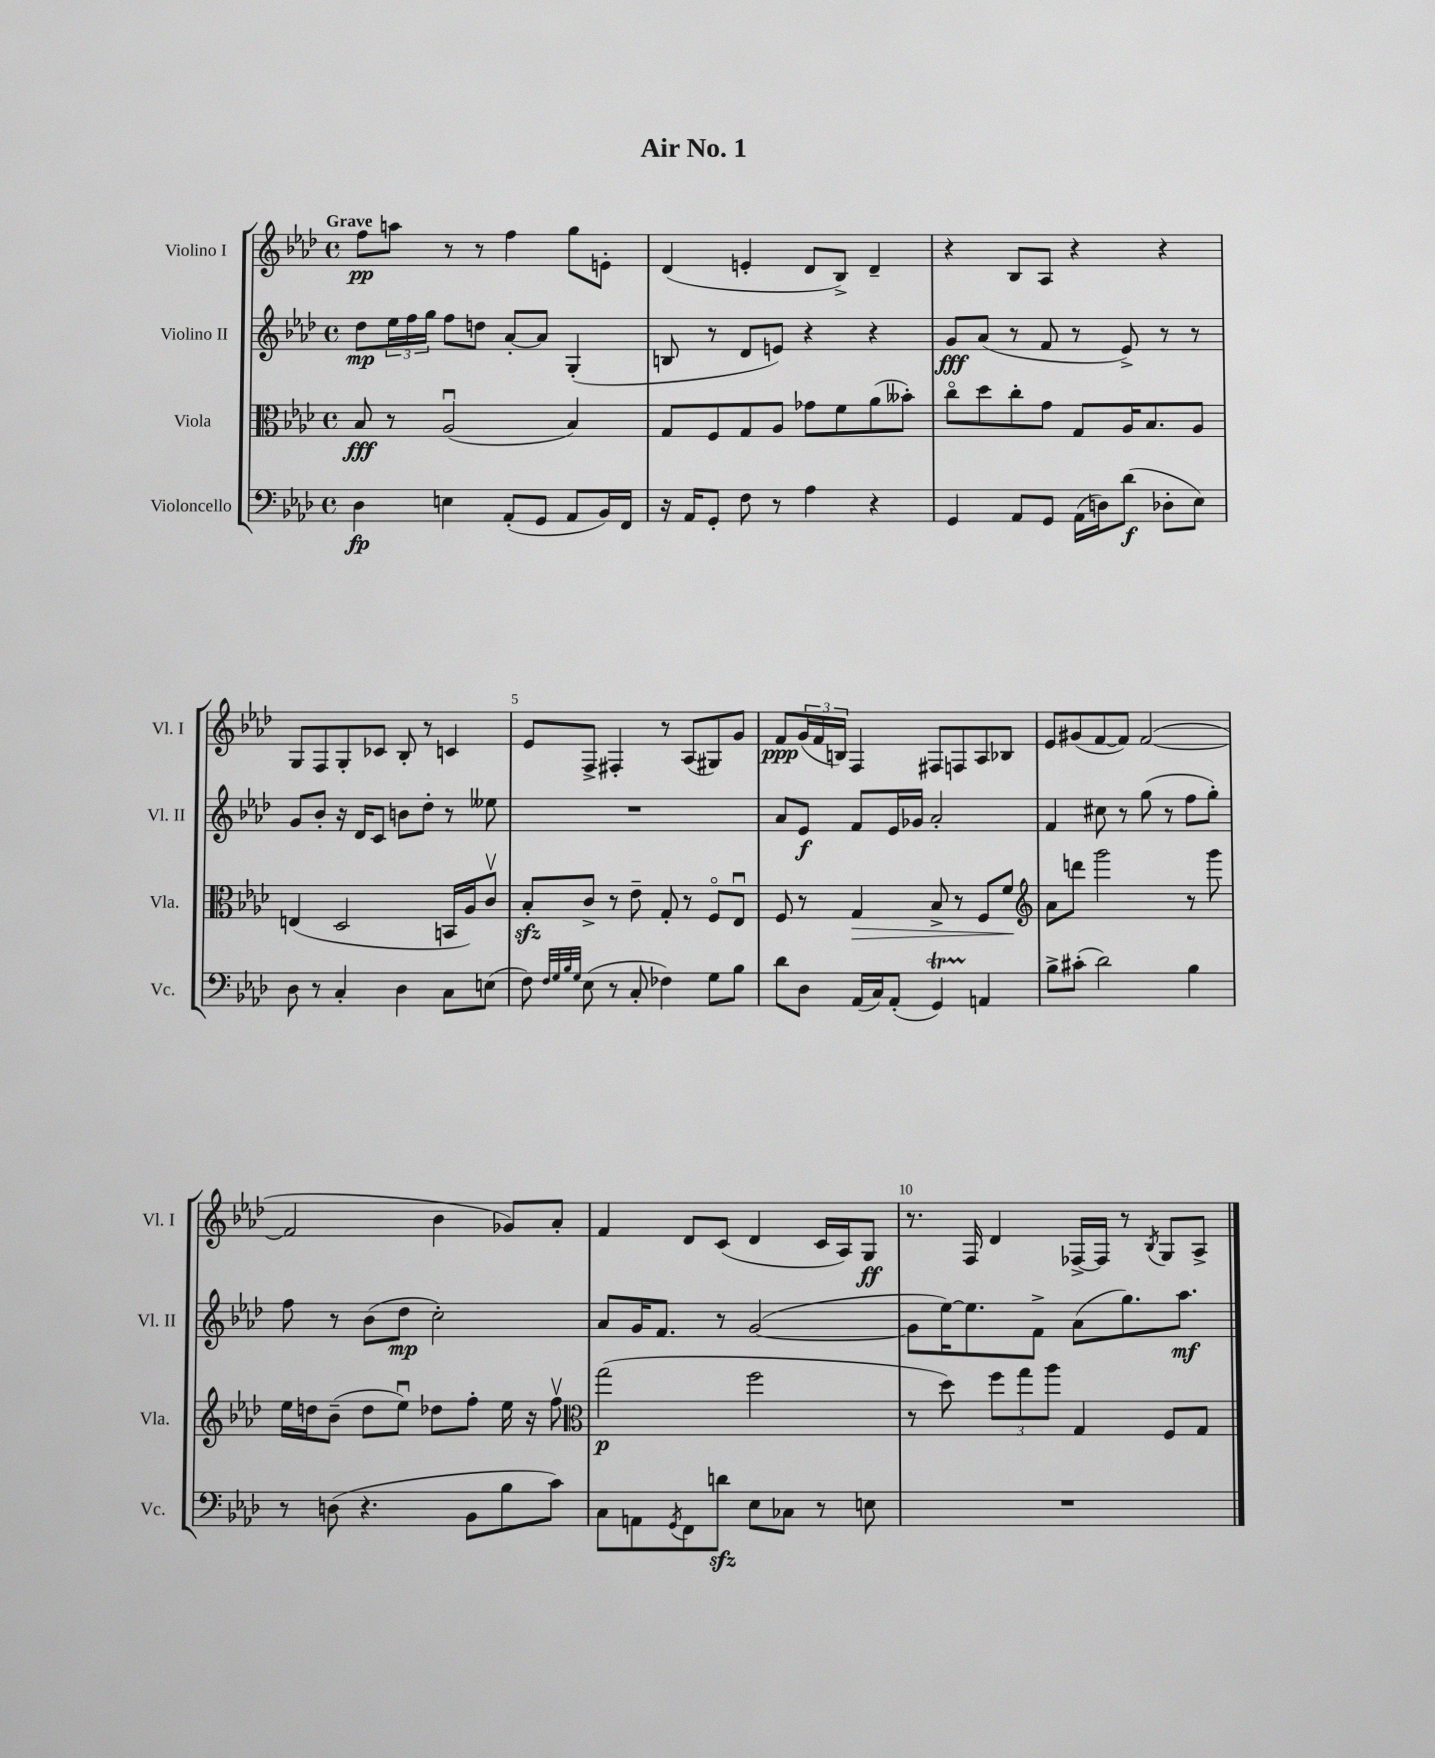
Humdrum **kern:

**kern	**dynam	**kern	**dynam	**kern	**dynam	**kern	**dynam
*part4	*part4	*part3	*part3	*part2	*part2	*part1	*part1
*staff4	*staff4	*staff3	*staff3	*staff2	*staff2	*staff1	*staff1
*I"Violoncello	*	*I"Viola	*	*I"Violino II	*	*I"Violino I	*
*I'Vc.	*	*I'Vla.	*	*I'Vl. II	*	*I'Vl. I	*
*clefF4	*	*clefC3	*	*clefG2	*	*clefG2	*
*k[b-e-a-d-]	*	*k[b-e-a-d-]	*	*k[b-e-a-d-]	*	*k[b-e-a-d-]	*
*M4/4	*	*M4/4	*	*M4/4	*	*M4/4	*
*met(c)	*	*met(c)	*	*met(c)	*	*met(c)	*
=1	=1	=1	=1	=1	=1	=1	=1
!	!	!	!	!	!	!LO:TX:a:B:t=Grave	!
4D-\	fp	8B-/	fff	8dd-\L	mp	8ff\L	pp
.	.	8r	.	24ee-\L	.	8aan\J	.
.	.	.	.	24ff\	.	.	.
.	.	.	.	24gg\JJ	.	.	.
4En\	.	(2A-u/	.	8ff\L	.	8r	.
.	.	.	.	8ddn\J	.	8r	.
(8AA-'/L	.	.	.	[8a-'/L	.	4ff\	.
8GG/J	.	.	.	8a-/J]	.	.	.
8AA-/L	.	4B-/)	.	(4G'/	.	8gg\L	.
16BB-/L)	.	.	.	.	.	8en'\J	.
16FF/JJ	.	.	.	.	.	.	.
=2	=2	=2	=2	=2	=2	=2	=2
16r	.	8G/L	.	8Bn/	.	(4d-/	.
16AA-/KL	.	.	.	.	.	.	.
8GG'/J	.	8F/	.	8r	.	.	.
8F\	.	8G/	.	8d-/L	.	4en'/	.
8r	.	8A-/J	.	8en/J)	.	.	.
4A-\	.	8g-X\L	.	4r	.	8d-/L	.
.	.	8f\	.	.	.	8B-^/J)	.
4r	.	(8a-\	.	4r	.	4d-~/	.
.	.	8b--X'\J)	.	.	.	.	.
=3	=3	=3	=3	=3	=3	=3	=3
4GG/	.	8cc\L	.	8g/L	fff	4r	.
.	.	8dd-\	.	(8a-/J	.	.	.
8AA-/L	.	8cc'\	.	8r	.	8B-/L	.
8GG/J	.	8g\J	.	8f/	.	8A-/J	.
(16AA-\LL	.	8G/L	.	8r	.	4r	.
16Dn\J)	.	.	.	.	.	.	.
(8d-\J	f	16A-/K	.	8e-^/)	.	.	.
.	.	8.B-/	.	.	.	.	.
8D-X'\L	.	.	.	8r	.	4r	.
8E-\J)	.	8A-/J	.	8r	.	.	.
!!LO:LB:g=z
=4	=4	=4	=4	=4	=4	=4	=4
8D-\	.	(4En/	.	8g/L	.	8G/L	.
8r	.	.	.	8b-'/J	.	8F/	.
4C'/	.	2D-/	.	16r	.	8G'/	.
.	.	.	.	16d-/KL	.	.	.
.	.	.	.	8c/J	.	8c-X/J	.
4D-\	.	.	.	8bn\L	.	8B-'/	.
.	.	.	.	8dd-'\J	.	8r	.
8C\L	.	16BBn/LL	.	8r	.	4cn/	.
.	.	16A-/J)	.	.	.	.	.
(8En\J	.	8cv/J	.	8ee--X\	.	.	.
=5	=5	=5	=5	=5	=5	=5	=5
8F\)	.	8B-zz'/L	.	1r	.	8e-/L	.
32qqF/LLL	.	.	.	.	.	.	.
32qqG/	.	.	.	.	.	.	.
32qqB-/	.	.	.	.	.	.	.
32qqG/JJJ	.	.	.	.	.	.	.
(8E-\	.	8c^/J	.	.	.	8F^/J	.
8r	.	8r	.	.	.	4F#X'/	.
8C'/	.	8e-~\	.	.	.	.	.
4F-X\)	.	8G'/	.	.	.	8r	.
.	.	8r	.	.	.	(8A-/L	.
8G\L	.	8F/L	.	.	.	8G#X/)	.
8B-\J	.	8E-u/J	.	.	.	8g/J	.
=6	=6	=6	=6	=6	=6	=6	=6
8d-\L	.	8F/	.	8a-/L	.	8f/L	ppp
8D-\J	.	8r	.	8e-/J	f	(24g/L	.
.	.	.	.	.	.	24f/	.
.	.	.	.	.	.	24Bn/JJ)	.
!	!	!	!LO:HP:b	!	!	!	!
(16AA-/LL	.	4G/	>	8f/L	.	4F/	.
16C/J)	.	.	.	.	.	.	.
(8AA-'/J	.	.	.	16e-/L	.	.	.
.	.	.	.	16g-X/JJ	.	.	.
4GGt/)	.	8B-^/	.	2a-'/	.	8F#X/L	.
.	.	8r	.	.	.	8Fn/	.
4AAn/	.	8F/L	.	.	.	8A-/	.
.	.	8f/J	.	.	.	8B-X/J	.
.	.	.	]	.	.	.	.
=7	=7	=7	=7	=7	=7	=7	=7
*	*	*clefG2	*	*	*	*	*
8B-^\L	.	8a-\L	.	4f/	.	8e-/L	.
(8c#X'\J	.	8dddn\J	.	.	.	(8g#X/	.
2d-\)	.	2ggg\	.	8cc#X\	.	[8f/	.
.	.	.	.	8r	.	8f/J])	.
.	.	.	.	(8gg\	.	([2f/	.
.	.	.	.	8r	.	.	.
4B-\	.	8r	.	8ff\L	.	.	.
.	.	8ggg\	.	8gg'\J)	.	.	.
!!LO:LB:g=z
=8	=8	=8	=8	=8	=8	=8	=8
8r	.	16ee-\LL	.	8ff\	.	2f/]	.
.	.	16ddn\J	.	.	.	.	.
(8Dn\	.	(8b-~\J	.	8r	.	.	.
4.r	.	8dd\L	.	(8b-\L	.	.	.
.	.	8ee-u\J)	.	8dd-\J	mp	.	.
.	.	8dd-X\L	.	2cc'\)	.	4b-\	.
8BB-\L	.	8ff'\J	.	.	.	.	.
8B-\	.	16ee-\	.	.	.	8g-X/L)	.
.	.	16r	.	.	.	.	.
8c\J)	.	8ffv\	.	.	.	8a-'/J	.
=9	=9	=9	=9	=9	=9	=9	=9
*	*	*clefC3	*	*	*	*	*
8C\L	.	(2gg\	p	8a-/L	.	4f/	.
8AAn\	.	.	.	16g/K	.	.	.
.	.	.	.	8.f/J	.	.	.
8qGG/	.	.	.	.	.	.	.
8FF\	.	.	.	.	.	8d-/L	.
8dnzz\J	.	.	.	8r	.	(8c/J	.
8E-\L	.	2ff\	.	([2g/	.	4d-/	.
8C-X\J	.	.	.	.	.	.	.
8r	.	.	.	.	.	16c/LL	.
.	.	.	.	.	.	16A-/J)	.
8En\	.	.	.	.	.	8G/J	ff
=10	=10	=10	=10	=10	=10	=10	=10
1r	.	8r	.	8g\L]	.	8.r	.
.	.	8dd-\)	.	[16ee-\K)	.	.	.
.	.	.	.	8.ee-\]	.	16F/	.
.	.	12ff\L	.	.	.	4d-/	.
.	.	12gg\	.	.	.	.	.
.	.	.	.	8f^\J	.	.	.
.	.	12aa-\J	.	.	.	.	.
.	.	4G/	.	(8a-\L	.	[16F-X^/LL	.
.	.	.	.	.	.	16F-/JJ]	.
.	.	.	.	8.gg\)	.	8r	.
.	.	.	.	.	.	8qB-/	.
.	.	8F/L	.	.	.	8G/L	.
.	.	.	.	8.aa-\J	mf	.	.
.	.	8G/J	.	.	.	8A-^/J	.
==	==	==	==	==	==	==	==
*-	*-	*-	*-	*-	*-	*-	*-
